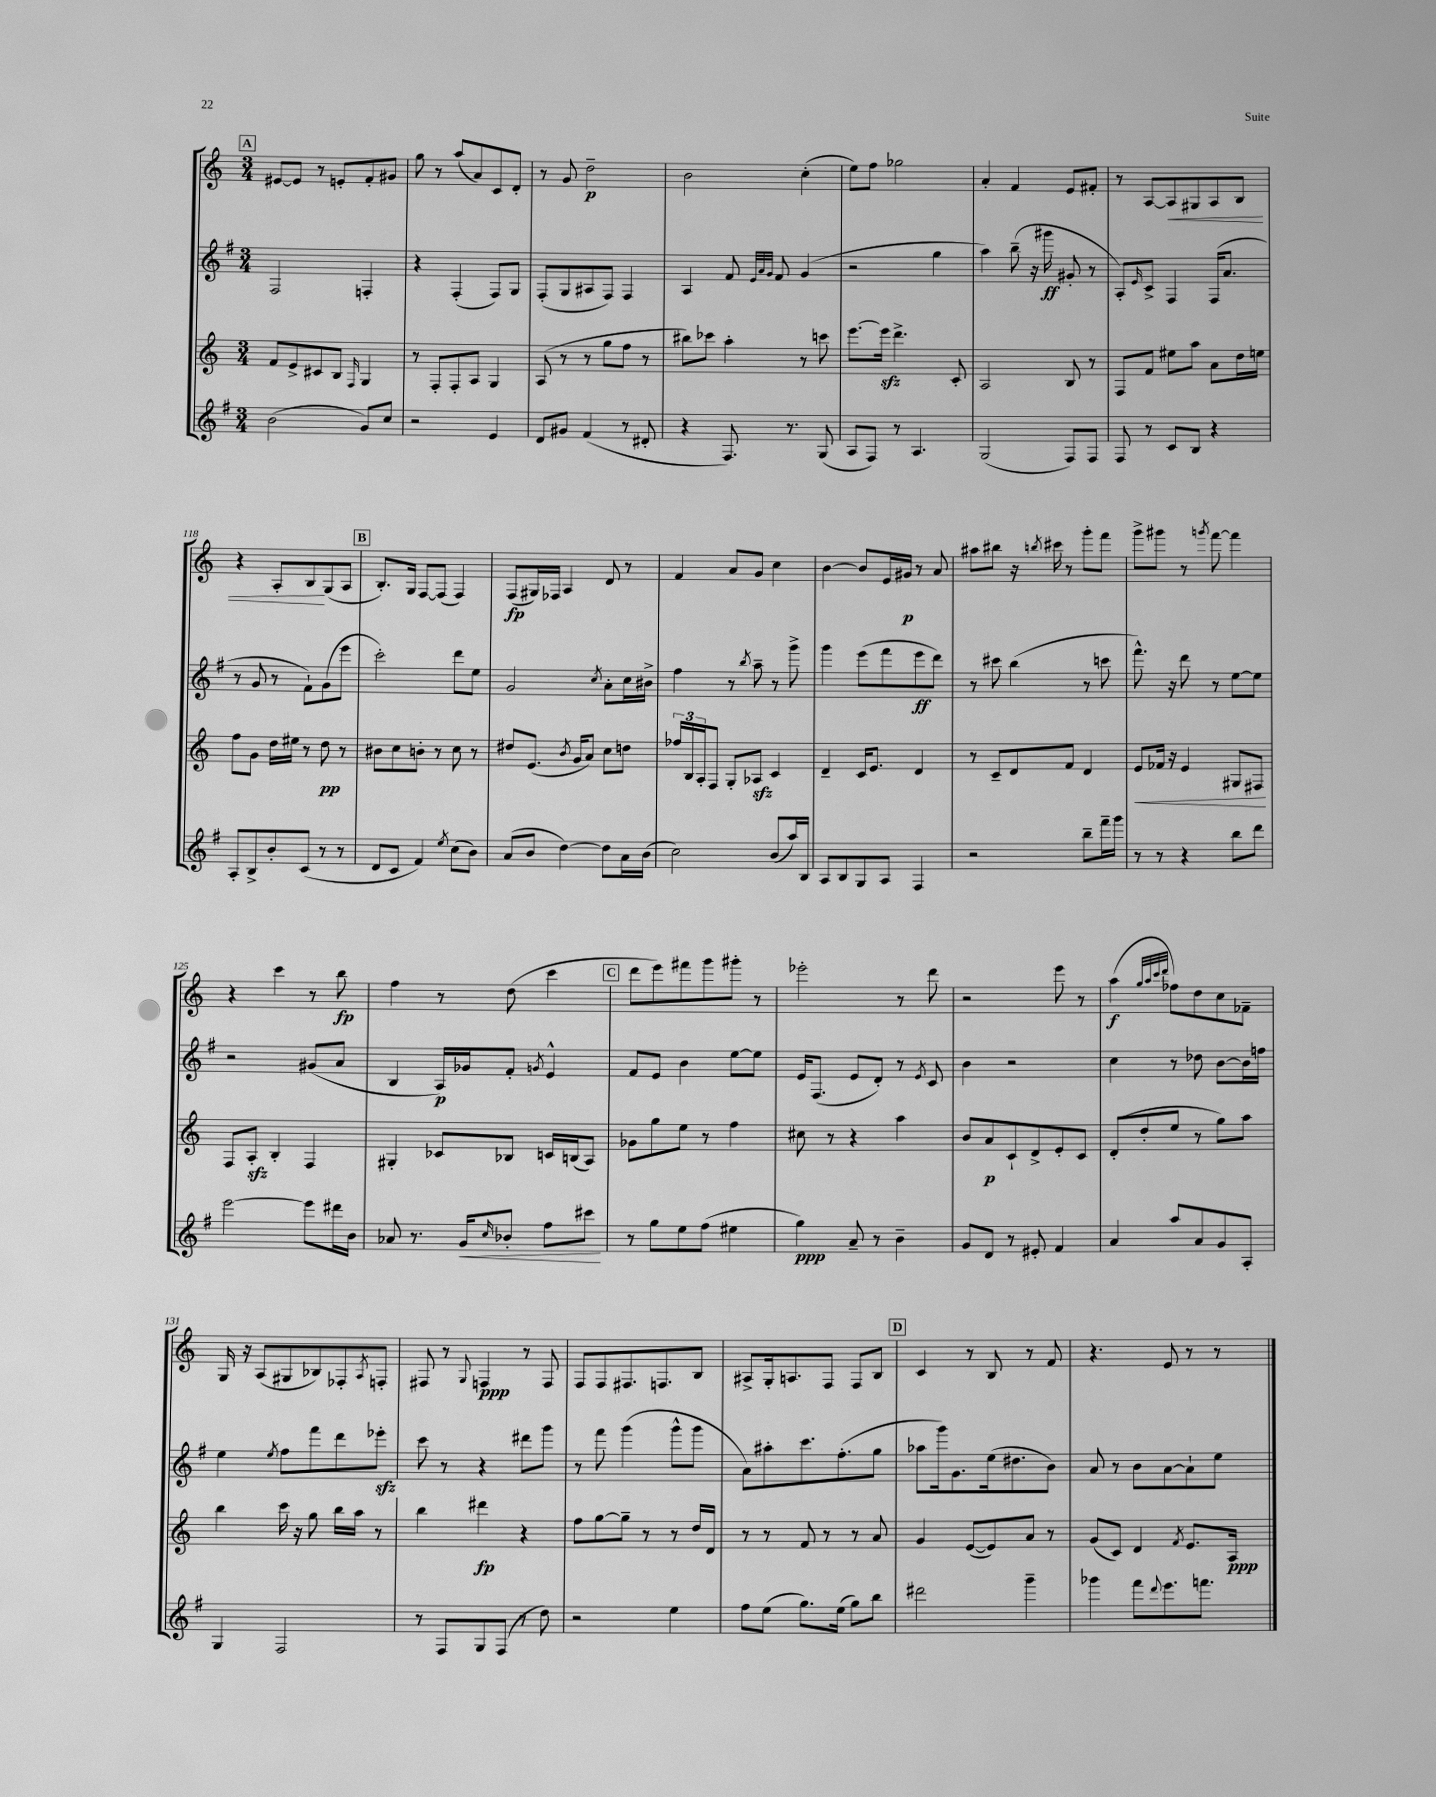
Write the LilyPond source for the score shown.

<<
\new StaffGroup <<
\new Staff = "s0" {
    \clef treble \key c \major \numericTimeSignature \time 3/4
    \mark \markup { \box "A" } eis'8~ eis'8 r8 e'8-. f'8-. gis'8 |
    g''8 r8 a''8( a'8) c'8 d'8-. |
    r8 g'8 d''2--\p |
    b'2 c''4-.( |
    e''8) f''8 ges''2 |
    a'4-. f'4 e'8 fis'8-. |
    r8 a8~ a8\< gis8 a8 b8 |
    r4 a8-. b8\! g8( a8 |
    \mark \markup { \box "B" } b8.-.) g16 f8~ f8( f4) |
    f8\fp( gis16) fes16 a4 d'8 r8 |
    f'4 a'8 g'8 c''4 |
    b'4~ b'8 e'16 gis'16\p r8 a'8 |
    ais''8 bis''8 r16 \acciaccatura { b''8 } cis'''16 r8 g'''8-. f'''8 |
    g'''8-> gis'''8 r8 \acciaccatura { g'''8 } f'''8~ f'''4 |
    r4 c'''4 r8 b''8\fp |
    f''4 r8 d''8( c'''4 |
    \mark \markup { \box "C" } d'''8 e'''8) fis'''8 g'''8 gis'''8-. r8 |
    ees'''2-. r8 d'''8 |
    r2 e'''8 r8 |
    a''4\f( \grace { g''32 a''32 c'''32 d'''32 } fes''8) d''8 c''8 fes'8-- |
    g16 r16 a8( gis8 bes8) fes8-. \acciaccatura { a8 } f8-. |
    fis8 r8 \appoggiatura { g8 } f4\ppp r8 f8 |
    f8 f8 fis8. f8. b8 |
    ais8-> g16-. a8. f8 f8 b8 |
    \mark \markup { \box "D" } c'4 r8 b8 r8 f'8 |
    r4. e'8 r8 r8 \bar "|." |
}
\new Staff = "s1" {
    \clef treble \key g \major \numericTimeSignature \time 3/4
    \mark \markup { \box "A" } fis2 f4-. |
    r4 fis4-.( fis8) g8 |
    fis8-.( g8 ais8 fis8) fis4 |
    a4 fis'8 \grace { e'32 a'32 g'32 } fis'8 g'4( |
    r2 g''4 |
    a''4) b''8--( r16 gis'''16\ff gis'8-. r8 |
    a8-.) \grace { e'16 } c'8-> fis4 fis16( a'8. |
    r8 g'8 r8 fis'8-!) g'8( e'''8 |
    \mark \markup { \box "B" } c'''2-.) d'''8 e''8 |
    g'2 \acciaccatura { c''8 } a'8-. c''16 bis'16-> |
    fis''4 r8 \acciaccatura { b''8 } a''8-- r8 g'''8-> |
    g'''4 e'''8( fis'''8 e'''8\ff d'''8) |
    r8 cis'''8 b''4( r8 c'''8 |
    fis'''8.-^) r16 d'''8 r8 e''8~ e''8 |
    r2 gis'8( a'8 |
    b4 a16\p) ges'16 fis'8-. \acciaccatura { g'8 } e'4-^ |
    \mark \markup { \box "C" } fis'8 e'8 b'4 e''8~ e''8 |
    e'16 fis8.( e'8 d'8-.) r8 \acciaccatura { e'8 } c'8 |
    b'4 r2 |
    c''4 r8 des''8 b'8~ b'16 f''16 |
    e''4 \acciaccatura { e''8 } fis''8 fis'''8 d'''8 ees'''8-.\sfz |
    c'''8 r8 r4 dis'''8 g'''8 |
    r8 fis'''8 g'''4( g'''8-^ g'''8 |
    a'8) ais''8-. c'''8. fis''8.-.( g''8 |
    \mark \markup { \box "D" } aes''8 g'''16) g'8. e''16( dis''8. b'8) |
    a'8 r8 b'8 a'8~ a'8-! e''8 \bar "|." |
}
\new Staff = "s2" {
    \clef treble \key c \major \numericTimeSignature \time 3/4
    \mark \markup { \box "A" } f'8 e'8-> cis'8 b8 \grace { f16 } g4 |
    r8 f8-. f8-. a8 g4 |
    a8( r8 r8 g''8 f''8 r8 |
    bis''8) ces'''8 a''4-. r8 c'''8 |
    e'''8.~ e'''16\sfz d'''4.-> c'8-. |
    a2 b8 r8 |
    f8 f'8 eis''8 a''8 a'8 d''16 e''16 |
    f''8 g'8 d''16 eis''16 r8 d''8\pp r8 |
    \mark \markup { \box "B" } bis'8 c''8 b'8-. r8 c''8 r8 |
    dis''8 e'8.( \acciaccatura { b'8 } g'16 a'8) c''8 d''8 |
    \tuplet 3/2 { fes''16 b16 a16-. } f8 g8-. aes8\sfz c'4 |
    d'4-- c'16 e'8. d'4 |
    r8 c'8-- d'8 f'8 d'4 |
    e'8\< fes'16 r16 e'4 gis8 fis8\! |
    f8 a8-.\sfz b4-. f4 |
    gis4-. ces'8 bes8 c'16 b16( a8) |
    \mark \markup { \box "C" } ges'8 g''8 e''8 r8 f''4 |
    cis''8 r8 r4 a''4 |
    b'8 a'8\p c'8-! d'8-> e'8-. c'8 |
    d'8-.( d''8-. e''8 r8 g''8) a''8 |
    b''4 c'''16 r16 g''8 b''16 a''16 r8 |
    b''4 dis'''4\fp r4 |
    f''8 g''8~ g''8-- r8 r8 d''16 d'16 |
    r8 r8 f'8 r8 r8 a'8 |
    \mark \markup { \box "D" } g'4 e'8~( e'8) a'8 r8 |
    g'8( c'8) d'4 \acciaccatura { f'8 } e'8. a16\ppp \bar "|." |
}
\new Staff = "s3" {
    \clef treble \key g \major \numericTimeSignature \time 3/4
    \mark \markup { \box "A" } b'2( g'8) c''8 |
    r2 e'4 |
    d'8 gis'8 fis'4( r8 dis'8-. |
    r4 fis8.) r8. g8( |
    a8 fis8) r8 a4. |
    g2( fis8) fis8 |
    fis8 r8 c'8 b8 r4 |
    a8-. b8-> b'8-. c'8( r8 r8 |
    \mark \markup { \box "B" } d'8 c'8 fis'4) \acciaccatura { e''8 } c''8( b'8) |
    a'8( b'8 d''4~) d''8 a'16 b'16( |
    c''2) b'8( a''16) b16 |
    a8 b8 g8 a8 fis4 |
    r2 b''8-- fis'''16-- g'''16 |
    r8 r8 r4 b''8 d'''8 |
    e'''2~ e'''8 dis'''16 b'16 |
    aes'8 r8. g'16\< \grace { c''16 } bes'8-. fis''8 cis'''8\! |
    \mark \markup { \box "C" } r8 g''8 e''8 fis''8( eis''4 |
    g''4\ppp) a'8-- r8 b'4-- |
    g'8 d'8 r8 eis'8-. fis'4 |
    a'4 a''8 a'8 g'8 a8-. |
    g4 fis2 |
    r8 fis8 g8 fis8( r8 d''8) |
    r2 e''4 |
    fis''8 e''8( g''8.) e''16( g''8) b''8 |
    \mark \markup { \box "D" } dis'''2 g'''4-- |
    ges'''4 fis'''8 \appoggiatura { d'''8 } e'''8. f'''8. \bar "|." |
}
>>
>>
\layout { \context { \Score currentBarNumber = #111 } }
